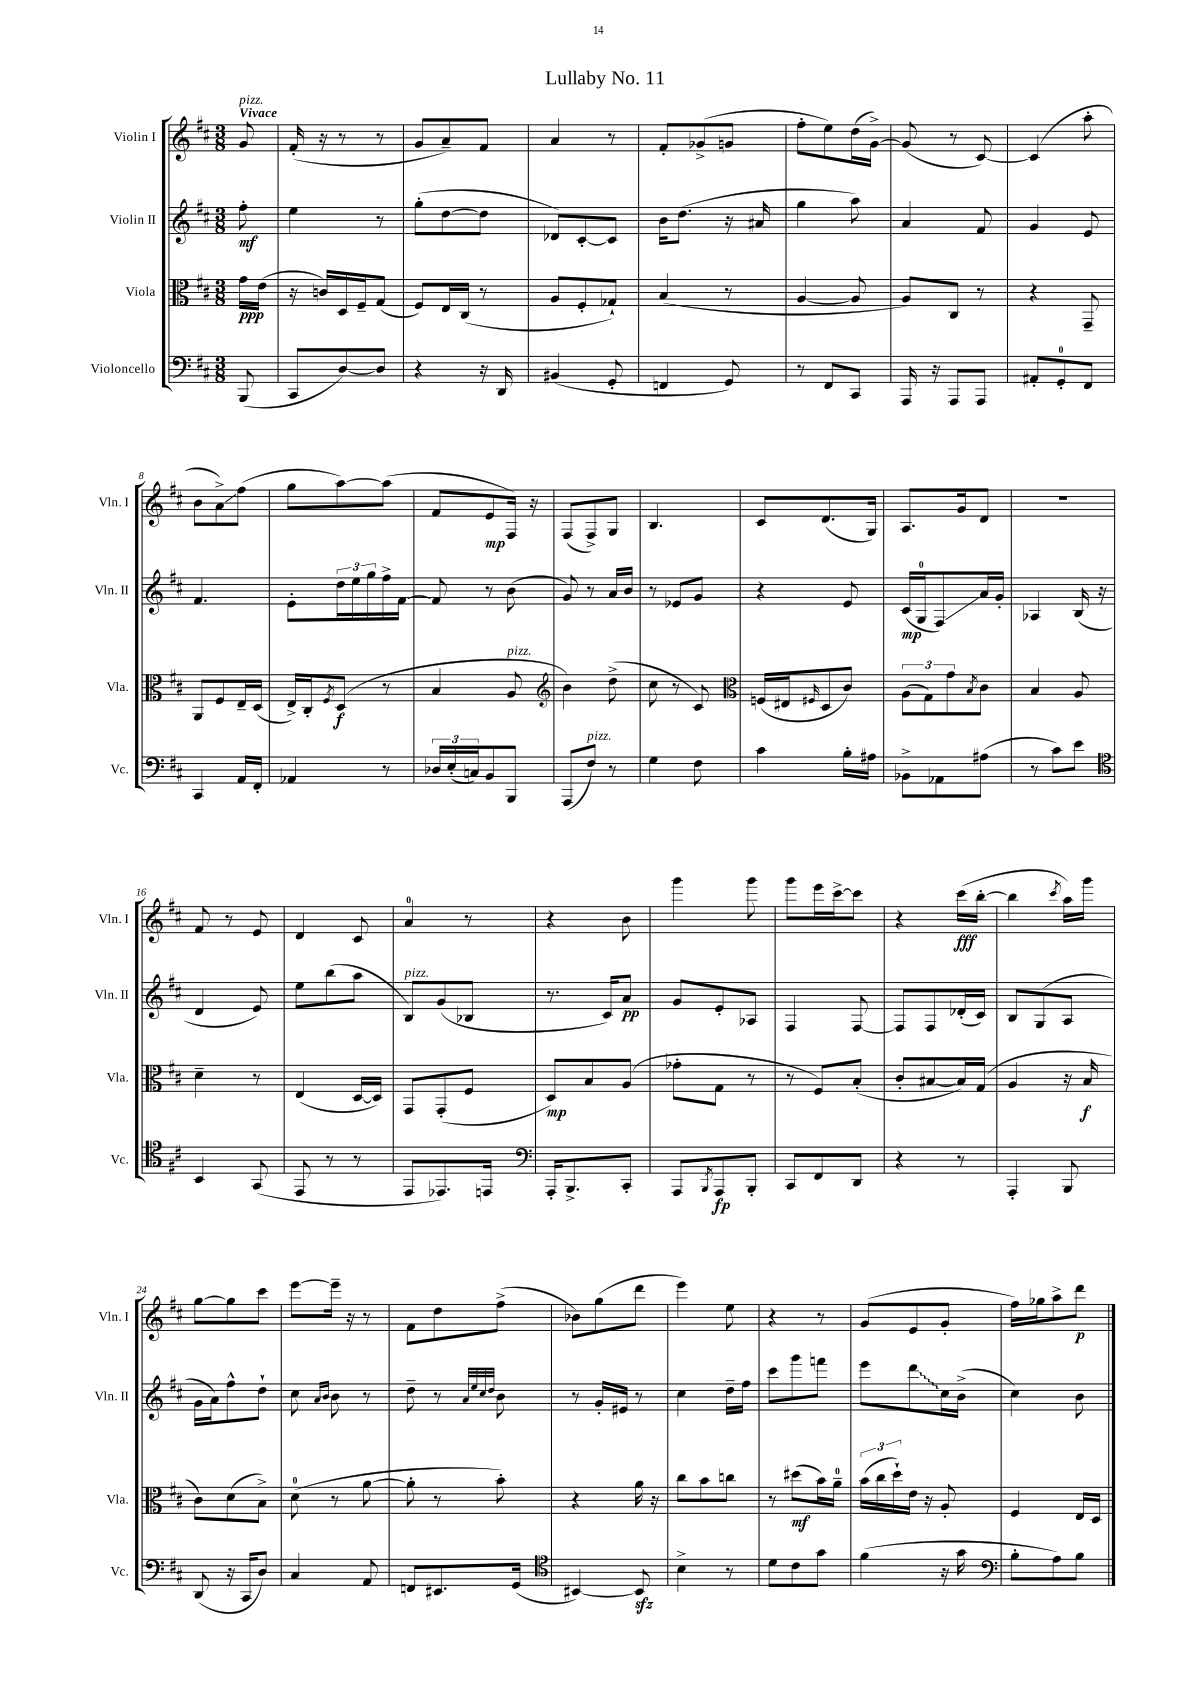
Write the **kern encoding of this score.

**kern	**kern	**kern	**kern
*staff4	*staff3	*staff2	*staff1
*clefF4	*clefC3	*clefG2	*clefG2
*k[f#c#]	*k[f#c#]	*k[f#c#]	*k[f#c#]
*M3/8	*M3/8	*M3/8	*M3/8
(8BBB	16g	8ff#'	8g
.	(16e	.	.
=	=	=	=
8CC#	16r	4ee	(16f#'
.	16c)	.	16r
[8D)	16D	.	8r
.	16F#~	.	.
8D]	(8G	8r	8r
=	=	=	=
4r	8F#)	(8gg'	8g
.	16E	[8dd	8a~)
.	(16C#	.	.
16r	8r	8dd]	8f#
16DD	.	.	.
=	=	=	=
(4BB#	8A	8d-)	4a
.	8F#'	[8c#'	.
8GG'	8G-`)	8c#]	8r
=	=	=	=
4FF	(4B	16b	8f#'
.	.	(8.dd	.
.	.	.	(8g-^
8GG)	8r	16r	8g
.	.	16a#	.
=	=	=	=
8r	[4A	4gg	8ff#'
8FF#	.	.	8ee)
8CC#	8A]	8aa)	(16dd
.	.	.	[16g^)
=	=	=	=
16AAA	8A)	4a	(8g]
16r	.	.	.
8AAA	8C#	.	8r
8AAA	8r	8f#	[8c#)
=	=	=	=
8AA#'	4r	4g	(4c#]
8GG'	.	.	.
8FF#	8GG~	8e	8aa'
=	=	=	=
4CC#	8AA	4.f#	8b
.	8F#	.	8a^)
16AA	16E~	.	(8ff#
16FF#'	(16D	.	.
=	=	=	=
4AA-	16E^)	8e'	8gg
.	16C#'	.	.
.	8qF#	.	.
.	(8D	24dd	[8aa)
.	.	24ee	.
.	.	24gg	.
8r	8r	16ff#^	(8aa]
.	.	[16f#	.
=	=	=	=
24D-	4B	8f#]	8f#
(24E'	.	.	.
24C)	.	.	.
8BB	.	8r	8e
8BBB	8A	(8b	16F#)
.	.	.	16r
=	=	=	=
*	*clefG2	*	*
(8AAA	4b)	8g)	(8F#
8F#)	.	8r	8F#^)
8r	(8dd^	16a	8G
.	.	16b	.
=	=	=	=
4G	8cc#	8r	4.B
.	8r	8e-	.
8F#	8c#)	8g	.
=	=	=	=
*	*clefC3	*	*
4c#	(16F	4r	8c#
.	16E#	.	.
.	16qqF#	.	.
.	8D	.	(8.d
16B'	8c#)	8e	.
16A#	.	.	16G)
=	=	=	=
8BB-^	(12A	(16c#	8.A
.	.	16G	.
.	12G)	.	.
8AA-	.	8F#)	.
.	12g	.	.
.	.	.	16g
.	8qB	.	.
(8A#	8c#	16a	8d
.	.	16g'	.
=	=	=	=
8r	4B	4A-	4.r
8c#)	.	.	.
8e	8A	(16B	.
.	.	16r	.
=	=	=	=
*clefC4	*	*	*
4BB	4d~	4d	8f#
.	.	.	8r
(8GG	8r	8e)	8e
=	=	=	=
8EE	(4E	8ee	4d
8r	.	(8bb	.
8r	[16D	8aa	8c#
.	16D])	.	.
=	=	=	=
8EE	8GG	8B)	4a
8.EE-)	(8GG'	(8g	.
.	8F#	8B-	8r
16EE	.	.	.
=	=	=	=
*clefF4	*	*	*
16AAA'	8D)	8.r	4r
8.BBB^	.	.	.
.	8B	.	.
.	.	16c#)	.
8CC#'	(8A	8a	8b
=	=	=	=
8AAA	8g-'	8g	4ggg
8qBBB	.	.	.
8AAA	8G	8e'	.
8BBB'	8r	8A-	8ggg
=	=	=	=
8CC#	8r	4F#	8ggg
8FF#	8F#)	.	16eee
.	.	.	[16ccc#^
8DD	(8B'	[8F#	8ccc#]
=	=	=	=
4r	8c#'	8F#]	4r
.	[8B#	8F#	.
8r	16B#])	(16d-'	(16ccc#
.	(16G	16c#)	[16bb'
=	=	=	=
4AAA'	4A	8B	4bb]
.	.	(8G	.
.	.	.	8qccc#
8BBB	16r	8A	16aa)
.	16B	.	16ggg
=	=	=	=
(8DD	8c#)	16g	[8gg
.	.	16a)	.
16r	(8d	8ff#^^	8gg]
16CC#	.	.	.
8D)	8B^)	8dd`	8ccc#
=	=	=	=
4C#	(8d	8cc#	[8eee
.	.	16qqa	.
.	.	16qqb	.
.	8r	8b	16eee~]
.	.	.	16r
8AA	[8a	8r	8r
=	=	=	=
8FF	8a']	8dd~	8f#
8.EE#	8r	8r	8dd
.	.	32qqa	.
.	.	32qqee	.
.	.	32qqcc#	.
.	.	32qqdd	.
.	8b')	8b	(8ff#^
(16GG	.	.	.
=	=	=	=
*clefC4	*	*	*
[4BB#)	4r	8r	8b-)
.	.	16g'	(8gg
.	.	16e#	.
8BB#]	16a	8r	8ddd
.	16r	.	.
=	=	=	=
4B^	8cc#	4cc#	4eee)
.	8b	.	.
8r	8cc	16dd~	8ee
.	.	16ff#	.
=	=	=	=
8d	8r	8ccc#	4r
8c#	(8dd#	8ggg	.
8g	16b)	8fff	8r
.	16a~	.	.
=	=	=	=
(4f#	(24b	8eee	(8g
.	24cc#	.	.
.	24dd`)	.	.
.	16e	8ddd	8e
.	16r	.	.
16r	8A'	16cc#	8g'
16g	.	(16b^	.
=	=	=	=
*clefF4	*	*	*
8B'	4F#	4cc#)	16ff#)
.	.	.	16gg-
8A)	.	.	8aa^
8B	16E	8b	8ddd
.	16D	.	.
==	==	==	==
*-	*-	*-	*-
